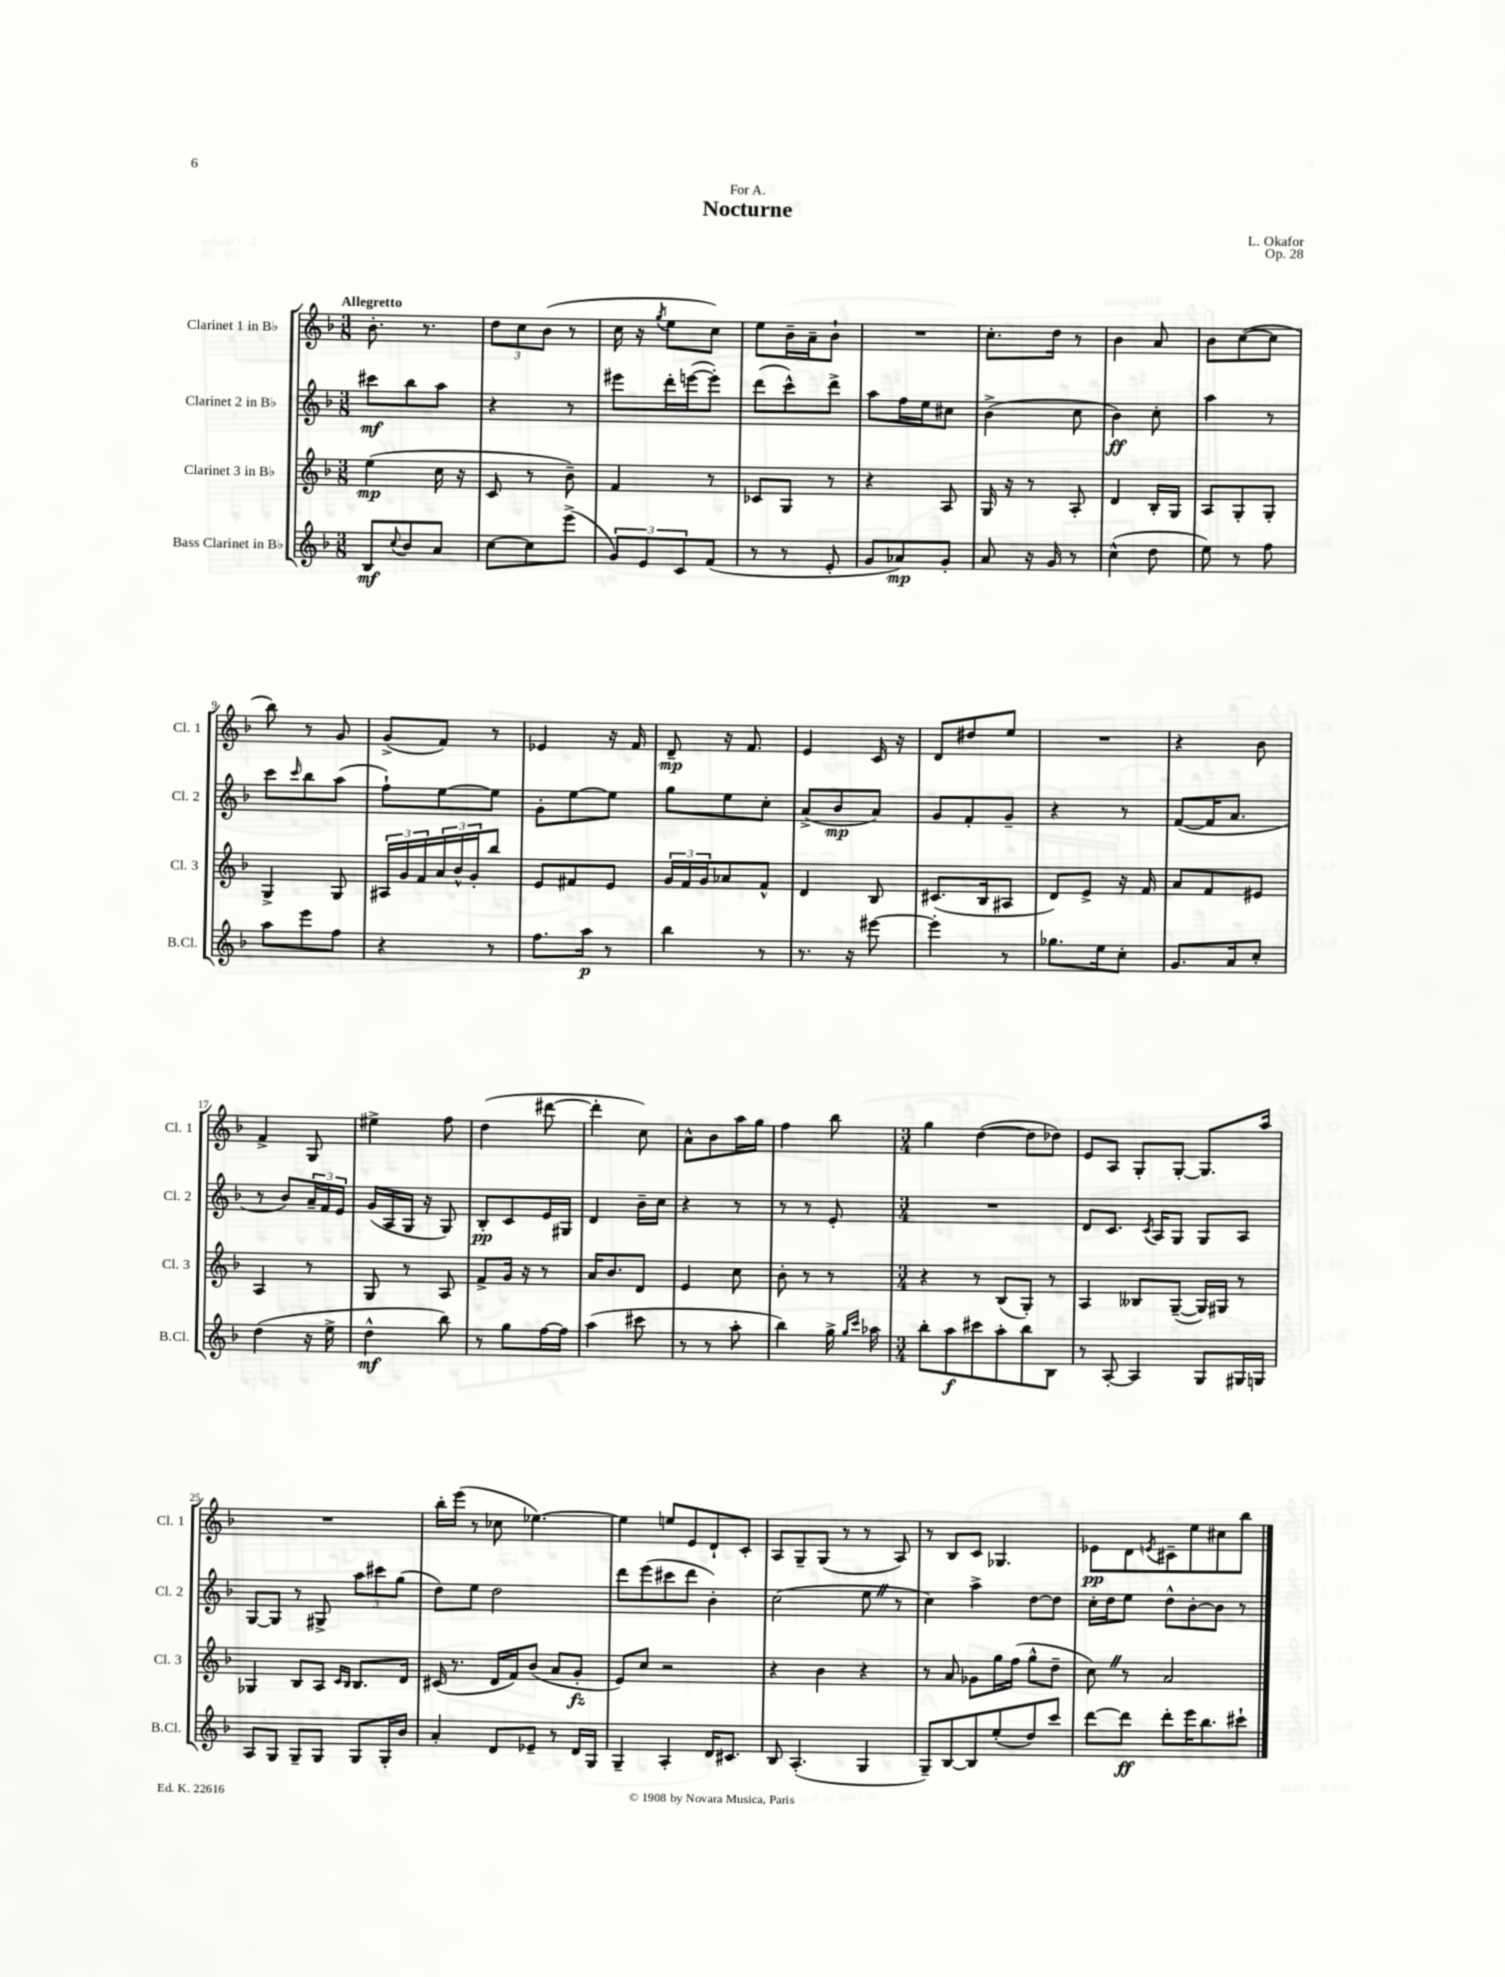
\header { title = "Nocturne" composer = "L. Okafor" dedication = "For A." opus = "Op. 28" }
<<
\new StaffGroup <<
\new Staff = "s0" \with { instrumentName = "Clarinet 1 in Bb" shortInstrumentName = "Cl. 1" } {
    \clef treble \key f \major \numericTimeSignature \time 3/8 \tempo "Allegretto"
    bes'8.-. r8. |
    \tuplet 3/2 { d''8 c''8 bes'8( } r8 |
    c''16 r16 \acciaccatura { g''8 } e''8 c''8) |
    e''8 bes'16-- a'16-- bes'8-! |
    R4. |
    c''8.-. d''16 r8 |
    bes'4 a'8 |
    bes'8 c''8~( c''8 |
    bes''8) r8 g'8 |
    g'8->( f'8) r8 |
    ees'4 r16 f'16 |
    d'8--\mp r16 f'8. |
    e'4 c'16 r16 |
    d'8 dis''8 e''8 |
    R4. |
    r4 bes'8 |
    f'4-> g8 |
    eis''4-> f''8 |
    d''4( dis'''8~ |
    dis'''4-. c''8) |
    a'8-^ bes'8 a''16 g''16 |
    f''4 bes''8 |
    \numericTimeSignature \time 3/4 g''4 d''4~( d''8 des''8) |
    e'8 a8 g8-. g8~-. g8. a''16 |
    R2. |
    bes''16-. e'''16( r8 ces''8 ees''4.~) |
    ees''4 e''8 e'8 d'8-! c'8-. |
    a8 g8-- g8( r8 r8 a8) |
    r8 bes8 c'8 ges4. |
    ees'8\pp d'8 \acciaccatura { e'8 } cis'8-- e''8 cis''8 bes''8 \bar "|." |
}
\new Staff = "s1" \with { instrumentName = "Clarinet 2 in Bb" shortInstrumentName = "Cl. 2" } {
    \clef treble \key f \major \numericTimeSignature \time 3/8
    cis'''8\mf bes''8 a''8 |
    r4 r8 |
    eis'''8 d'''16-. e'''16~( e'''8-.) |
    d'''8( c'''8-^) d'''8-> |
    a''8 f''16 e''16 cis''8 |
    bes'4->( c''8 |
    bes'4\ff) c''8-. |
    a''4 r8 |
    c'''8 \grace { c'''16 } bes''8 a''8( |
    f''8-!) e''8~ e''8 |
    g'8-. e''8~ e''8 |
    g''8 e''8 c''8-. |
    a'8->( bes'8\mp a'8) |
    g'8 f'8-. g'8-- |
    r4 r8 |
    f'8~( f'16 a'8. |
    r8 bes'8) \tuplet 3/2 { a'16-- f'16 e'16 } |
    g'16( a16 g16 r16 g8) |
    bes8-.\pp c'8 e'16 gis16 |
    d'4 bes'16-- c''16 |
    r4 r8 |
    r8 r8 e'8-. |
    \numericTimeSignature \time 3/4 R2. |
    d'8 c'8. \acciaccatura { c'8 } a16 g8 g8 a8 |
    g8~ g8 r8 gis8-> \tuplet 3/2 { a''8 cis'''8 g''8( } |
    d''8) e''8 d''2 |
    d'''8 e'''8( cis'''8 d'''8 bes'4-.) |
    c''2( e''8 \once \override BreathingSign.text = \markup { \musicglyph "scripts.caesura.straight" } \breathe r8 |
    c''4) a''4-> d''8~ d''8 |
    c''16-. d''16 e''8 d''8-^ bes'8~-. bes'8 r8 \bar "|." |
}
\new Staff = "s2" \with { instrumentName = "Clarinet 3 in Bb" shortInstrumentName = "Cl. 3" } {
    \clef treble \key f \major \numericTimeSignature \time 3/8
    e''4\mp( c''16 r16 |
    c'8 r8 bes'8--) |
    f'4 r8 |
    ces'8 g8 r8 |
    r4 a8 |
    g16 r16 r8 a8-. |
    d'4 bes16-. g16 |
    a8 g8-. g8-. |
    g4-> g8 |
    \tuplet 3/2 { ais16 g'16 f'16 } \tuplet 3/2 { a'16 bes'16-^ g'16-. } bes''8 |
    e'8 fis'8 e'8 |
    \tuplet 3/2 { g'16 f'16 g'16 } aes'8 f'8-^ |
    d'4 bes8 |
    cis'8.( bes16 ais8 |
    d'8) e'8-> r16 f'16 |
    a'8 f'8 eis'8 |
    a4 r8 |
    g8 r8 a8 |
    f'8-> g'16 r16 r8 |
    a'16 bes'8. d'8 |
    e'4 c''8 |
    bes'8-. r8 r8 |
    \numericTimeSignature \time 3/4 r4 r8 bes8( g8-.) r8 |
    a4 beses8 g8~--( g16) gis16 r8 |
    ges4 bes8 a8 \grace { c'16 bes16 } bes8. d'16 |
    cis'16( r8. d'16 f'16) bes'8( a'8 g'8-.\fz |
    e'8) c''8 r2 |
    r4 bes'4 r4 |
    r8 a'8 ges'8 g''16 f''16( g''8-^ d''8-- |
    c''8) \once \override BreathingSign.text = \markup { \musicglyph "scripts.caesura.straight" } \breathe r8 a'2 \bar "|." |
}
\new Staff = "s3" \with { instrumentName = "Bass Clarinet in Bb" shortInstrumentName = "B.Cl." } {
    \clef treble \key f \major \numericTimeSignature \time 3/8
    bes8\mf \appoggiatura { c''8 } bes'8 a'8 |
    c''8~ c''8 e'''8->( |
    \tuplet 3/2 { g'8) e'8 c'8 } f'8( |
    r8 r8 e'8-. |
    g'8 aes'8\mp) g'8-. |
    a'8 r16 g'16 r8 |
    c''4-^( d''8 |
    e''8) r8 f''8 |
    a''8 e'''8 f''8 |
    r4 r8 |
    f''8. a''16\p r8 |
    bes''4 r8 |
    r8. r16 eis'''8~ |
    eis'''4-. r8 |
    ges''8. e''16 c''8-. |
    g'8. a'16 c''8-. |
    d''4( r16 e''16-> |
    d''4-^\mf bes''8) |
    r8 g''8 f''16~ f''16 |
    a''4( cis'''8 |
    r8 r8 a''8-. |
    bes''4) g''16-> \grace { g''16 c'''16 } aes''16 |
    \numericTimeSignature \time 3/4 bes''8-. a''8\f cis'''8 a''8-. bes''8 bes8 |
    r8 a8~-. a4 g8 gis16 g16 |
    a8 g8 g8-- g8 g8 g16-. bes'16 |
    a'4-. d'8 ees'8-- r8 d'16 g16 |
    g4-- a4-. d'16 cis'8. |
    bes8 a4.-.( g4 |
    g8--) bes8~ bes8 e''8-.( d''8) c'''8 |
    d'''8~ d'''8\ff d'''8-. e'''16 bes''8. cis'''8-! \bar "|." |
}
>>
>>
